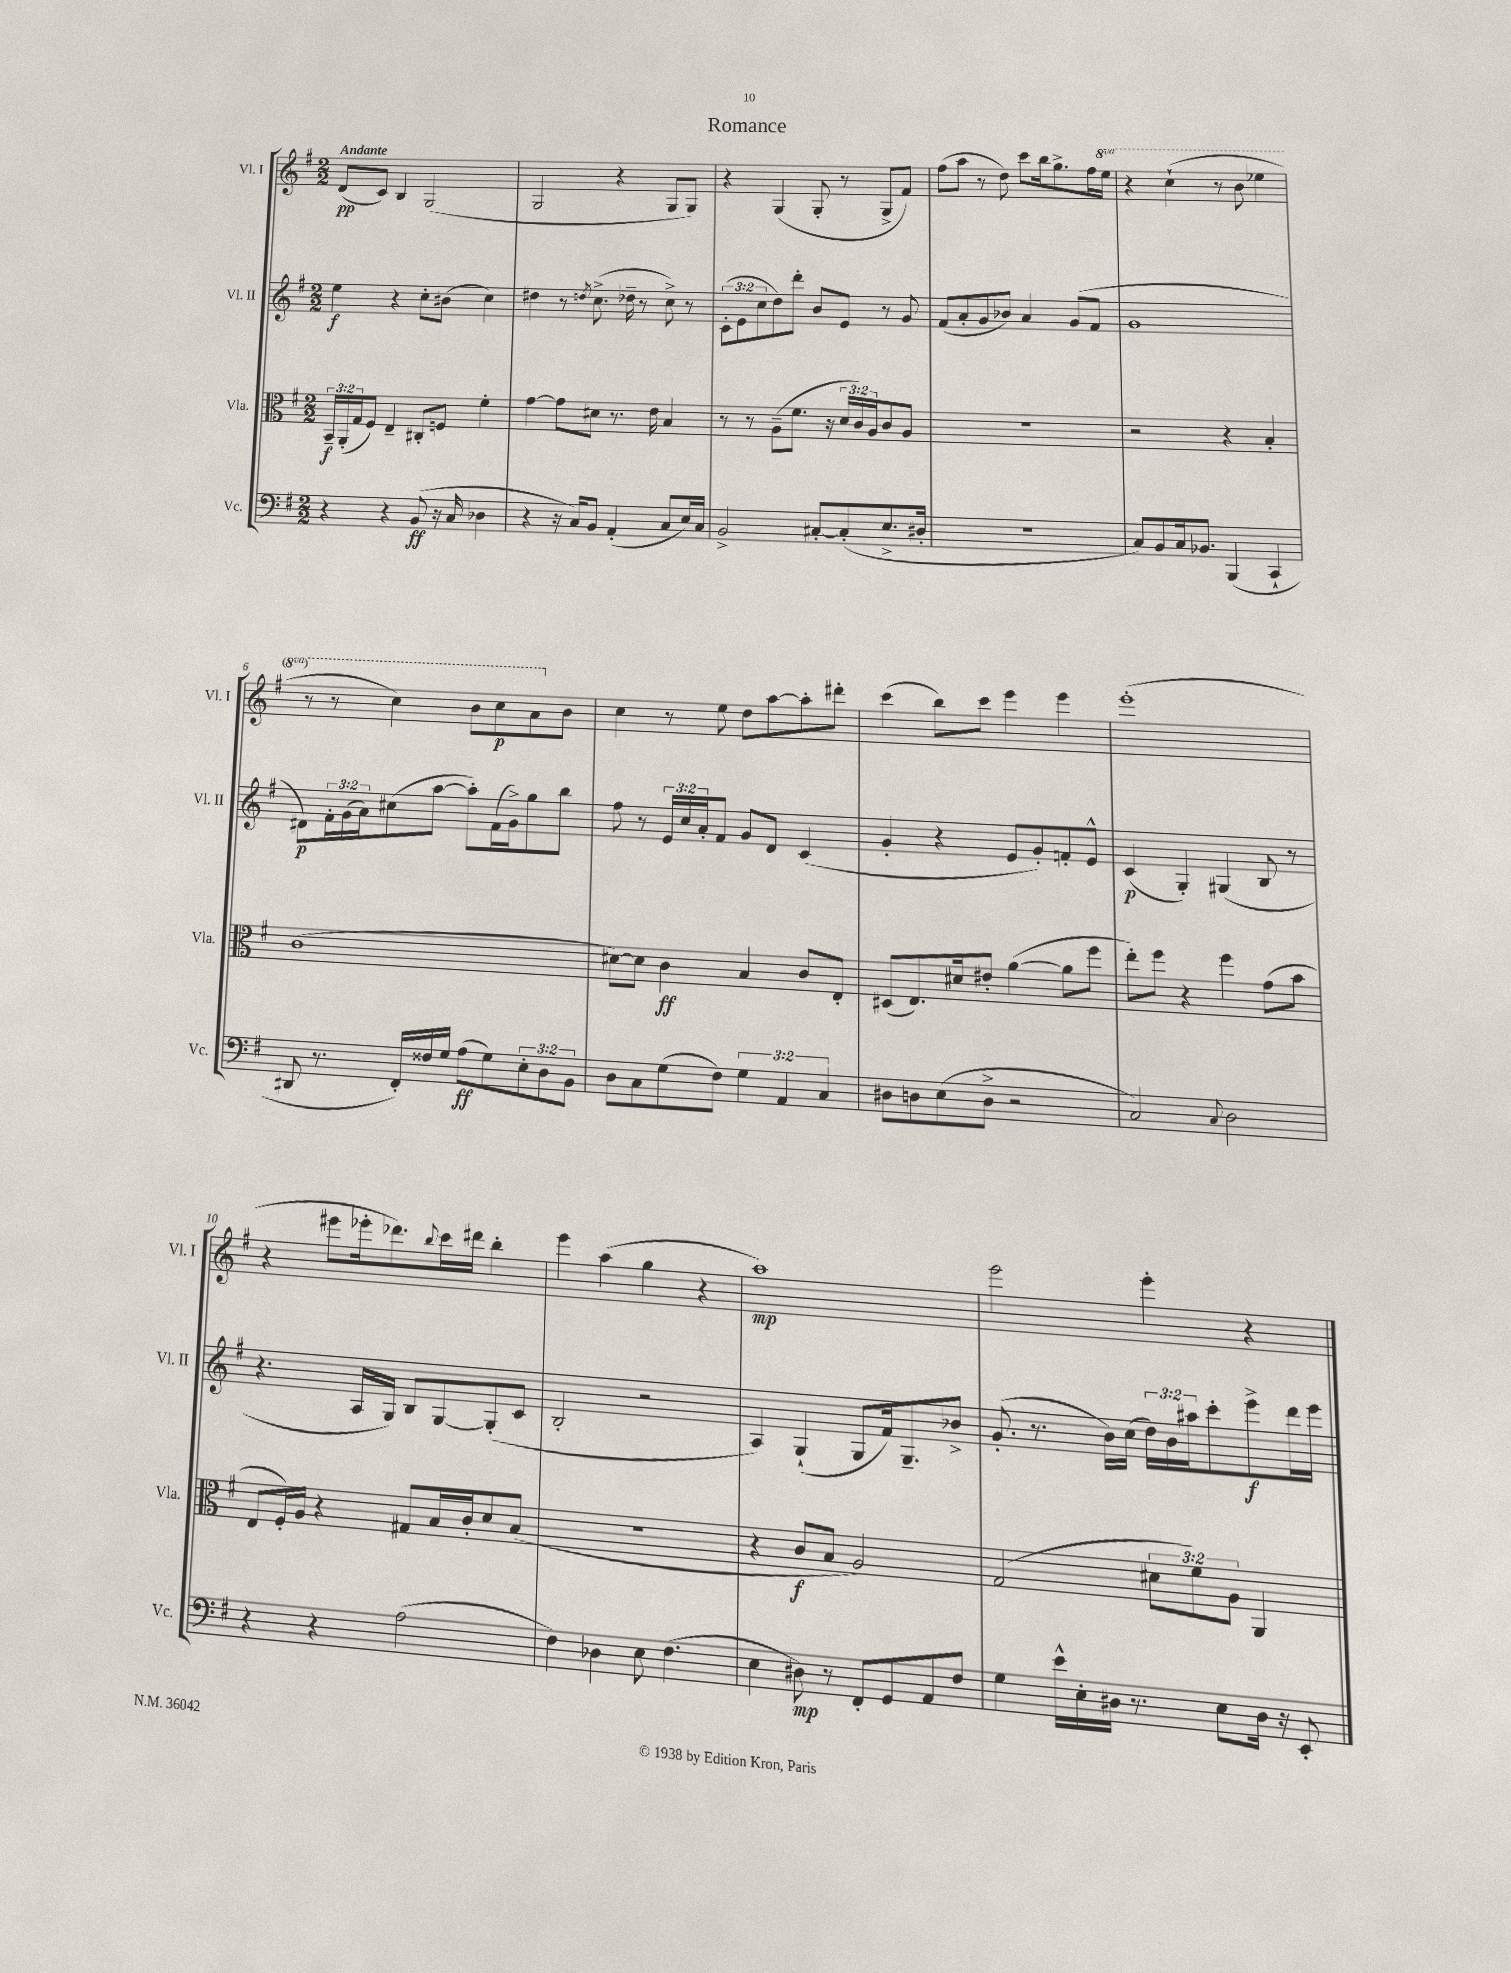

**kern	**dynam	**kern	**dynam	**kern	**dynam	**kern	**dynam
*part4	*part4	*part3	*part3	*part2	*part2	*part1	*part1
*staff4	*staff4	*staff3	*staff3	*staff2	*staff2	*staff1	*staff1
*I"Vc.	*	*I"Vla.	*	*I"Vl. II	*	*I"Vl. I	*
*I'Vc.	*	*I'Vla.	*	*I'Vl. II	*	*I'Vl. I	*
*clefF4	*	*clefC3	*	*clefG2	*	*clefG2	*
*k[f#]	*	*k[f#]	*	*k[f#]	*	*k[f#]	*
*M2/2	*	*M2/2	*	*M2/2	*	*M2/2	*
=1	=1	=1	=1	=1	=1	=1	=1
!	!	!	!	!	!	!LO:TX:a:B:t=Andante	!
4r	.	24BB~/LL	f	4ee\	f	(8d/L	pp
.	.	(24AA'/	.	.	.	.	.
.	.	24G/J	.	.	.	.	.
.	.	8F#/J)	.	.	.	8c/J)	.
4r	.	4E~/	.	4r	.	4B/	.
(8BB/	ff	8C#X'/L	.	8cc'\L	.	(2G/	.
16r	.	8Fn/J	.	(8b#X\J	.	.	.
16C/	.	.	.	.	.	.	.
4D-X\	.	4f#'\	.	4cc\)	.	.	.
=2	=2	=2	=2	=2	=2	=2	=2
4r	.	[4g\	.	4dd#X\	.	2G/	.
16r	.	8g\L]	.	8r	.	.	.
16C/KL)	.	.	.	.	.	.	.
.	.	.	.	8qddn/	.	.	.
8BB/J	.	8d#X\J	.	(8.cc^\	.	.	.
(4AA'/	.	8.r	.	.	.	4r	.
.	.	.	.	16dd-X~\	.	.	.
.	.	.	.	8r	.	.	.
.	.	16e\	.	.	.	.	.
8C/L	.	4B/	.	8cc^\)	.	8G/L	.
16E/L)	.	.	.	8r	.	8G/J)	.
16C/JJ	.	.	.	.	.	.	.
=3	=3	=3	=3	=3	=3	=3	=3
2BB^/	.	8r	.	(12c'\L	.	4r	.
.	.	.	.	12e\	.	.	.
.	.	8r	.	.	.	.	.
.	.	.	.	12cc\	.	.	.
.	.	(8A~\L	.	8dd\)	.	(4G/	.
.	.	8.f#\J	.	8ddd'\J	.	.	.
[8C#X'/L	.	.	.	8b/L	.	8G'/	.
.	.	16r	.	.	.	.	.
(8C#'/]	.	24d/LL	.	8e/J	.	8r	.
.	.	24c/)	.	.	.	.	.
.	.	24A/J	.	.	.	.	.
8.E^/	.	8c/	.	8r	.	8G^/L	.
.	.	8A/J	.	8g/	.	8f#/J)	.
16D#X'/Jk	.	.	.	.	.	.	.
=4	=4	=4	=4	=4	=4	=4	=4
1r	.	1r	.	(8f#/L	.	(8ff#\L	.
.	.	.	.	8a'/	.	8aa\J	.
.	.	.	.	8g/	.	8r	.
.	.	.	.	8b-X/J)	.	8dd\)	.
.	.	.	.	4a/	.	8ccc\L	.
.	.	.	.	.	.	16bb\k	.
.	.	.	.	.	.	8.gg^\	.
.	.	.	.	(8g/L	.	.	.
.	.	.	.	8f#/J	.	16ff#\L	.
*	*	*	*	*	*	*8va	*
.	.	.	.	.	.	16eee\JJ	.
=5	=5	=5	=5	=5	=5	=5	=5
8C/L)	.	2r	.	1g	.	4r	.
8BB/	.	.	.	.	.	.	.
16C/k	.	.	.	.	.	(4ccc`\	.
8.BB-X/J	.	.	.	.	.	.	.
(4BBB/	.	4r	.	.	.	8r	.
.	.	.	.	.	.	8bb\	.
4CC`/	.	4B'/	.	.	.	4eee-X\	.
!!LO:LB:g=z
=6	=6	=6	=6	=6	=6	=6	=6
8DD#X/	.	(1c	.	8d#X\L)	p	8r	.
8.r	.	.	.	24f#'\L	.	8r	.
.	.	.	.	(24g\	.	.	.
.	.	.	.	24a\J)	.	.	.
.	.	.	.	(8cc#X\	.	4ccc\)	.
16FF#'/LL)	.	.	.	.	.	.	.
16F##X/	.	.	.	[8aa\J	.	.	.
16G/JJ	.	.	.	.	.	.	.
(8A\L	ff	.	.	8aa'\L])	.	8bb\L	.
8G\)	.	.	.	(16f#\L	.	8ccc\	p
.	.	.	.	16g^\J)	.	.	.
12E'\	.	.	.	8gg\	.	8aa\	.
12D\	.	.	.	.	.	.	.
*	*	*	*	*	*	*X8va	*
.	.	.	.	8bb\J	.	8b\J	.
12BB\J	.	.	.	.	.	.	.
=7	=7	=7	=7	=7	=7	=7	=7
8D\L	.	[8d#X\L)	.	8ff#\	.	4cc\	.
8C\	.	8d#\J]	.	8r	.	.	.
(8G\	.	4c\	ff	24e/LL	.	8r	.
.	.	.	.	24cc/	.	.	.
.	.	.	.	24a'/J	.	.	.
8F#\J)	.	.	.	8f#/J	.	8ee\	.
6G\	.	4B/	.	8g/L	.	8dd\L	.
.	.	.	.	8d/J	.	[8aa\	.
6AA/	.	.	.	.	.	.	.
.	.	8c/L	.	(4c/	.	8aa'\]	.
6C/	.	.	.	.	.	.	.
.	.	8E'/J	.	.	.	8ddd#X'\J	.
=8	=8	=8	=8	=8	=8	=8	=8
8D#X\L	.	(8D#X/L	.	4g'/	.	(4ccc\	.
8Dn\	.	8.E/)	.	.	.	.	.
(8E\	.	.	.	4r	.	8bb\L)	.
.	.	16d#X/k	.	.	.	.	.
8D^\J	.	8e#X'/J	.	.	.	8ccc\J	.
2r	.	([4a\	.	8e/L	.	4eee\	.
.	.	.	.	8g'/)	.	.	.
.	.	8a\L]	.	8fn'/	.	4eee\	.
.	.	8ff#\J	.	8e^^/J	.	.	.
=9	=9	=9	=9	=9	=9	=9	=9
2C/)	.	8ee'\L)	.	(4c/	p	(1eee'	.
.	.	8ff#\J	.	.	.	.	.
.	.	4r	.	4G'/)	.	.	.
8qqC/	.	.	.	.	.	.	.
2D\	.	4ff#\	.	(4G#X/	.	.	.
.	.	(8g\L	.	8B/	.	.	.
.	.	8b\J	.	8r	.	.	.
!!LO:LB:g=z
=10	=10	=10	=10	=10	=10	=10	=10
4r	.	8E/L	.	4.r	.	4r	.
.	.	16F#'/L)	.	.	.	.	.
.	.	16A/JJ	.	.	.	.	.
4r	.	4r	.	.	.	8eee#X\L	.
.	.	.	.	16A/LL	.	16eee-X'\k	.
.	.	.	.	16G/JJ)	.	8.ddd-X\)	.
(2A\	.	8G#X/L	.	8B/L	.	.	.
.	.	.	.	.	.	8qqbb/	.
.	.	16B/L	.	[8G/	.	16ccc\L	.
.	.	16c'/J	.	.	.	16ddd#X\JJ	.
.	.	8d/	.	(8G'/]	.	4bb'\	.
.	.	(8B/J	.	8c/J	.	.	.
=11	=11	=11	=11	=11	=11	=11	=11
4F#\)	.	1r	.	2B'/	.	4eee\	.
4D-X\	.	.	.	.	.	(4aa\	.
8E\	.	.	.	2r	.	4gg\	.
(4.F#\	.	.	.	.	.	.	.
.	.	.	.	.	.	4r	.
=12	=12	=12	=12	=12	=12	=12	=12
4E\	.	4r	.	4A/)	.	1aa)	mp
8D#X\)	mp	8c/L	f	(4G`/	.	.	.
8r	.	8B/J	.	.	.	.	.
8FF#'/L	.	2A/)	.	8G/L	.	.	.
8GG/	.	.	.	16f#/k)	.	.	.
.	.	.	.	8.G~/	.	.	.
8AA/	.	.	.	.	.	.	.
8F#/J	.	.	.	8b-X^/J	.	.	.
=13	=13	=13	=13	=13	=13	=13	=13
4G\	.	(2G/	.	(8.g'/	.	2eee\	.
.	.	.	.	8.r	.	.	.
16e^^\LL	.	.	.	.	.	.	.
16E'\	.	.	.	.	.	.	.
16D#X\JJ	.	.	.	16b\LL)	.	.	.
8.r	.	.	.	(16cc\JJ	.	.	.
.	.	12d#X\L	.	24dd\LL)	.	4eee'\	.
.	.	.	.	24b\	.	.	.
.	.	12f#\)	.	24aa#X\J	.	.	.
8E\L	.	.	.	8ccc'\	.	.	.
.	.	12A\J	.	.	.	.	.
16D#\Jk	.	4AA/	.	8eee^\	f	4r	.
16r	.	.	.	.	.	.	.
8EE'/	.	.	.	16ddd\L	.	.	.
.	.	.	.	16eee\JJ	.	.	.
==	==	==	==	==	==	==	==
*-	*-	*-	*-	*-	*-	*-	*-
